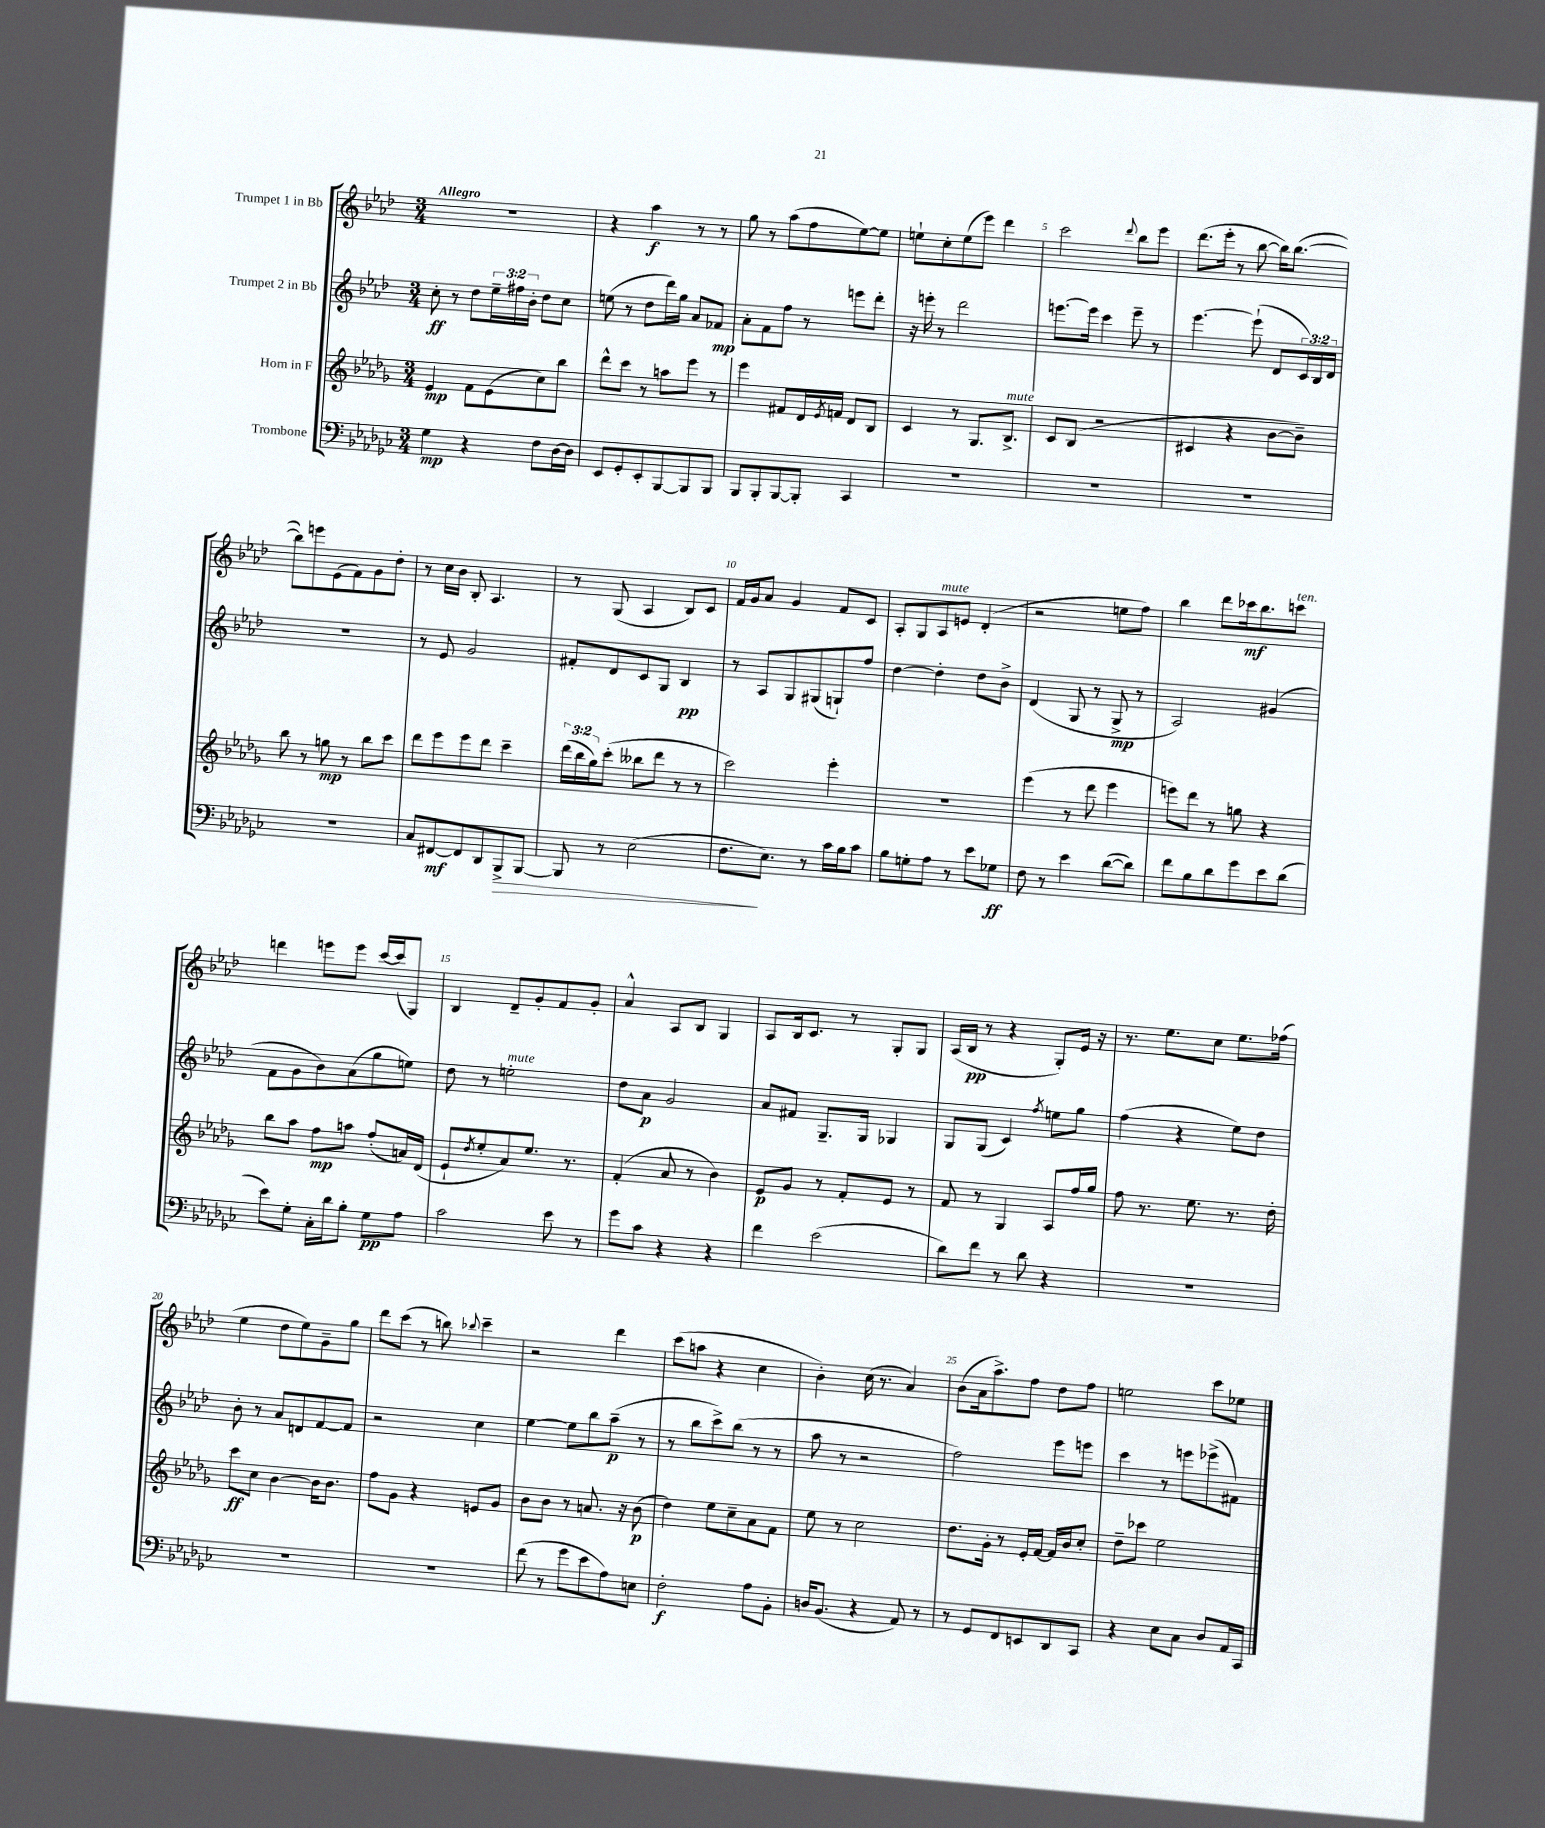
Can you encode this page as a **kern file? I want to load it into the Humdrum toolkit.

**kern	**dynam	**kern	**dynam	**kern	**dynam	**kern	**dynam
*part4	*part4	*part3	*part3	*part2	*part2	*part1	*part1
*staff4	*staff4	*staff3	*staff3	*staff2	*staff2	*staff1	*staff1
*I"Trombone	*	*I"Horn in F	*	*I"Trumpet 2 in Bb	*	*I"Trumpet 1 in Bb	*
*clefF4	*	*clefG2	*	*clefG2	*	*clefG2	*
*k[b-e-a-d-g-c-]	*	*k[b-e-a-d-g-]	*	*k[b-e-a-d-]	*	*k[b-e-a-d-]	*
*M3/4	*	*M3/4	*	*M3/4	*	*M3/4	*
=1	=1	=1	=1	=1	=1	=1	=1
!	!	!	!	!	!	!LO:TX:a:B:t=Allegro	!
4G-\	mp	4e-/	mp	8cc'\	ff	2.r	.
.	.	.	.	8r	.	.	.
4r	.	8f\L	.	8dd-\L	.	.	.
.	.	(8e-\	.	24ee-~\L	.	.	.
.	.	.	.	24ff#X\	.	.	.
.	.	.	.	24b-'\JJ	.	.	.
8F\L	.	8cc\)	.	8dd-\L	.	.	.
[16D-\L	.	8bb-\J	.	8cc\J	.	.	.
16D-\JJ]	.	.	.	.	.	.	.
=2	=2	=2	=2	=2	=2	=2	=2
8EE-/L	.	8ddd-^^\L	.	(8een\	.	4r	.
8GG-'/	.	8ccc\J	.	8r	.	.	.
8EE-'/	.	8r	.	8dd-\L	.	4aa-\	f
[8BBB-/	.	8aan\L	.	16ddd-\L)	.	.	.
.	.	.	.	16gg\JJ	.	.	.
8BBB-/]	.	8eee-\J	.	8a-/L	.	8r	.
8BBB-/J	.	8r	.	8f-X/J	mp	8r	.
=3	=3	=3	=3	=3	=3	=3	=3
8BBB-/L	.	4eee-\	.	8a-'\L	.	8gg\	.
8BBB-'/	.	.	.	8f\	.	8r	.
[8BBB-/	.	8f#X/L	.	8ff\J	.	(8aa-\L	.
8BBB-'/J]	.	16d-/L	.	8r	.	8ff\	.
.	.	8qe-/	.	.	.	.	.
.	.	16fn/JJ	.	.	.	.	.
4CC-/	.	8d-/L	.	8eeen\L	.	[8ee-\)	.
.	.	8B-/J	.	8ddd-'\J	.	8ee-\J]	.
=4	=4	=4	=4	=4	=4	=4	=4
2.r	.	4c/	.	16r	.	8een`\L	.
.	.	.	.	16eeen'\	.	.	.
.	.	.	.	8r	.	8cc'\	.
.	.	8r	.	2ddd-\	.	(8ee\	.
.	.	8.G-/L	.	.	.	8eee-\J)	.
.	.	.	.	.	.	4ddd-\	.
!	!	!LO:TX:a:i:t=mute	!	!	!	!	!
.	.	8.B-^/J	.	.	.	.	.
=5	=5	=5	=5	=5	=5	=5	=5
2.r	.	8c/L	.	[8.eeen\L	.	2ccc\	.
.	.	(8B-/J	.	.	.	.	.
.	.	.	.	16eee\Jk]	.	.	.
.	.	2r	.	4ccc\	.	.	.
.	.	.	.	.	.	8qqddd-/	.
.	.	.	.	8eee~\	.	8bb-\L	.
.	.	.	.	8r	.	8eee-\J	.
=6	=6	=6	=6	=6	=6	=6	=6
2.r	.	4c#X/	.	[4.eee-\	.	(8.ddd-\L	.
.	.	.	.	.	.	16eee-'\Jk	.
.	.	4r	.	.	.	8r	.
.	.	.	.	(8eee-`\]	.	[8bb-\	.
.	.	[8b-\L	.	8d-/L	.	16bb-\KL])	.
.	.	.	.	.	.	([8.bb-\J	.
.	.	8b-~\J])	.	24c/L)	.	.	.
.	.	.	.	24B-/	.	.	.
.	.	.	.	24d-/JJ	.	.	.
!!LO:LB:g=z
=7	=7	=7	=7	=7	=7	=7	=7
2.r	.	8bb-\	.	2.r	.	8bb-\L])	.
.	.	8r	.	.	.	8eeen\	.
.	.	8ggn\	mp	.	.	(8e-\	.
.	.	8r	.	.	.	8f\)	.
.	.	8bb-\L	.	.	.	8g\	.
.	.	8ccc\J	.	.	.	8dd-'\J	.
=8	=8	=8	=8	=8	=8	=8	=8
8C-/L	.	8ddd-\L	.	8r	.	8r	.
[8FF#X/	mf	8eee-\	.	8e-/	.	16cc\LL	.
.	.	.	.	.	.	16b-\JJ	.
8FF#/]	.	8eee-\	.	2g/	.	8B-'/	.
8DD-/	.	8ddd-\J	.	.	.	4.A-/	.
!	!LO:HP:b	!	!	!	!	!	!
8BBB-^/	>	4ccc~\	.	.	.	.	.
[8BBB-/J	.	.	.	.	.	.	.
=9	=9	=9	=9	=9	=9	=9	=9
8BBB-/]	.	(24ddd-\LL	.	8f#X'/L	.	8r	.
.	.	24bb-\	.	.	.	.	.
.	.	24gg-\J)	.	.	.	.	.
8r	.	(8ccc'\J	.	8d-/	.	(8G/	.
(2E-\	.	8bb--X\L	.	8c/	.	4A-/	.
.	.	8ddd-\J	.	8G/J	.	.	.
.	.	8r	.	4B-/	pp	8B-/L)	.
.	.	8r	.	.	.	8c/J	.
=10	=10	=10	=10	=10	=10	=10	=10
8.F\L	.	2ccc\)	.	8r	.	16f/LL	.
.	.	.	.	.	.	16g/J	.
.	.	.	.	8A-/L	.	8a-/J	.
8.E-\J)	]	.	.	.	.	.	.
.	.	.	.	8G/	.	4g/	.
8r	.	.	.	(8G#X/	.	.	.
16c-\LL	.	4eee-'\	.	8Gn`/)	.	8f/L	.
16B-\J	.	.	.	.	.	.	.
8c-\J	.	.	.	8ff/J	.	8c/J	.
=11	=11	=11	=11	=11	=11	=11	=11
8B-\L	.	2.r	.	[4dd-\	.	8A-'/L	.
8Gn'\	.	.	.	.	.	8G/	.
!	!	!	!	!	!	!LO:TX:a:i:t=mute	!
8A-\J	.	.	.	4dd-'\]	.	8A-/	.
8r	.	.	.	.	.	8en/J	.
8e-\L	.	.	.	8dd-\L	.	(4d-'/	.
8G-X\J	ff	.	.	8b-^\J	.	.	.
=12	=12	=12	=12	=12	=12	=12	=12
8F\	.	(4eee-\	.	(4d-/	.	2r	.
8r	.	.	.	.	.	.	.
4e-\	.	8r	.	8G/	.	.	.
.	.	8ddd-\	.	8r	.	.	.
([8d-\L	.	4eee-\	.	8G^/	mp	8een\L	.
8d-\J])	.	.	.	8r	.	8ff\J)	.
=13	=13	=13	=13	=13	=13	=13	=13
8f\L	.	8eeen\L)	.	2A-/)	.	4bb-\	.
8B-\	.	8ddd-\J	.	.	.	.	.
8d-\	.	8r	.	.	.	8ddd-\L	.
8g-\	.	8ggn\	.	.	.	16ccc-X\k	mf
.	.	.	.	.	.	8.bb-\	.
8e-\	.	4r	.	(4g#X/	.	.	.
!	!	!	!	!	!	!LO:TX:a:i:t=ten.	!
(8d-\J	.	.	.	.	.	8cccn\J	.
!!LO:LB:g=z
=14	=14	=14	=14	=14	=14	=14	=14
8e-\L)	.	8bb-\L	.	8f\L	.	4dddn\	.
8G-'\J	.	8aa-\J	.	8g\	.	.	.
16C-'\LL	.	8ff\L	mp	8b-\)	.	8eeen\L	.
16d-\J	.	.	.	.	.	.	.
8B-'\J	.	8aan\J	.	(8a-\	.	8eee\J	.
8G-\L	pp	(8ff'/L	.	8gg\	.	[16ccc/LL	.
.	.	.	.	.	.	(16ccc/J]	.
8A-\J	.	16an/L)	.	8een\J)	.	8G/J)	.
.	.	(16d-/JJ	.	.	.	.	.
=15	=15	=15	=15	=15	=15	=15	=15
2c-\	.	8e-`/L	.	8dd-\	.	4B-/	.
.	.	8qdd-/	.	.	.	.	.
.	.	8ee-'/	.	8r	.	.	.
!	!	!	!	!LO:TX:a:i:t=mute	!	!	!
.	.	8a-/)	.	2een'\	.	8d-~/L	.
.	.	8.ee-/J	.	.	.	8g'/	.
8e-\	.	.	.	.	.	8f/	.
.	.	8.r	.	.	.	.	.
8r	.	.	.	.	.	8g'/J	.
=16	=16	=16	=16	=16	=16	=16	=16
8g-\L	.	(4f'/	.	8dd-\L	.	4a-^^/	.
8c-\J	.	.	.	8a-\J	p	.	.
4r	.	8a-/	.	2g/	.	8A-/L	.
.	.	8r	.	.	.	8B-/J	.
4r	.	4b-\)	.	.	.	4G/	.
=17	=17	=17	=17	=17	=17	=17	=17
4f\	.	8e-/L	p	8a-/L	.	8A-/L	.
.	.	8g-/J	.	8f#X/J	.	16B-/k	.
.	.	.	.	.	.	8.c/J	.
(2e-\	.	8r	.	8.G~/L	.	.	.
.	.	8f'/L	.	.	.	8r	.
.	.	.	.	16G/Jk	.	.	.
.	.	8e-/J	.	4G-X/	.	8G'/L	.
.	.	8r	.	.	.	8G/J	.
=18	=18	=18	=18	=18	=18	=18	=18
8d-\L)	.	8f/	.	8G/L	.	(16A-/LL	.
.	.	.	.	.	.	16B-/JJ	pp
8f\J	.	8r	.	(8G/J	.	8r	.
8r	.	4G-/	.	4c/)	.	4r	.
8d-\	.	.	.	.	.	.	.
.	.	.	.	8qff/	.	.	.
4r	.	8A-/L	.	8een\L	.	8G'/L)	.
.	.	16ff/L	.	8gg\J	.	16e-/Jk	.
.	.	16gg-/JJ	.	.	.	16r	.
=19	=19	=19	=19	=19	=19	=19	=19
2.r	.	8ff\	.	(4ff\	.	8.r	.
.	.	8.r	.	.	.	.	.
.	.	.	.	.	.	8.ee-\L	.
.	.	.	.	4r	.	.	.
.	.	8.ee-\	.	.	.	.	.
.	.	.	.	.	.	8cc\J	.
.	.	8.r	.	8ee-\L)	.	8.ee-\L	.
.	.	.	.	8dd-\J	.	.	.
.	.	16dd-'\	.	.	.	(16ff-X\Jk	.
!!LO:LB:g=z
=20	=20	=20	=20	=20	=20	=20	=20
2.r	.	8ccc\L	ff	8b-'\	.	4ee-\	.
.	.	8cc\J	.	8r	.	.	.
.	.	[4b-\	.	8a-/L	.	8dd-\L	.
.	.	.	.	8dn/	.	8ee-\)	.
.	.	16b-\KL]	.	[8f/	.	8g~\	.
.	.	8.b-\J	.	.	.	.	.
.	.	.	.	8f/J]	.	8gg\J	.
=21	=21	=21	=21	=21	=21	=21	=21
2.r	.	8ff\L	.	2r	.	8ddd-\L	.
.	.	8g-\J	.	.	.	(8ccc\J	.
.	.	4r	.	.	.	8r	.
.	.	.	.	.	.	8bbn\)	.
.	.	.	.	.	.	8qqbb-X/	.
.	.	8en/L	.	4cc\	.	4ccc~\	.
.	.	8g-/J	.	.	.	.	.
=22	=22	=22	=22	=22	=22	=22	=22
(8f\	.	8b-\L	.	[4ee-\	.	2r	.
8r	.	8b-\J	.	.	.	.	.
8g-\L	.	8r	.	8ee-\L]	.	.	.
8e-\	.	8.an/	.	8bb-\	.	.	.
8A-\)	.	.	.	(8aa-~\J	p	4ddd-\	.
.	.	16r	.	.	.	.	.
8En\J	.	(8b-\	p	8r	.	.	.
=23	=23	=23	=23	=23	=23	=23	=23
2F'\	f	4dd-\)	.	8r	.	(8ccc\L	.
.	.	.	.	8bb-\L	.	8aan\J	.
.	.	8ee-\L	.	8ccc^\)	.	4r	.
.	.	8cc~\	.	(8bb-\J	.	.	.
8A-\L	.	8a-\	.	8r	.	4cc\	.
8BB-'\J	.	8f\J	.	8r	.	.	.
=24	=24	=24	=24	=24	=24	=24	=24
16Dn/KL	.	8ee-\	.	8aa-\	.	4b-'\)	.
(8.BB-/J	.	.	.	.	.	.	.
.	.	8r	.	8r	.	.	.
4r	.	2cc\	.	2r	.	(16cc\	.
.	.	.	.	.	.	8.r	.
8AA-/)	.	.	.	.	.	4a-/)	.
8r	.	.	.	.	.	.	.
=25	=25	=25	=25	=25	=25	=25	=25
8r	.	8.dd-\L	.	2ff\)	.	(8b-\L	.
8GG-/L	.	.	.	.	.	16a-\k	.
.	.	16g-'\Jk	.	.	.	8.aa-^\)	.
8FF/	.	8r	.	.	.	.	.
8EEn/	.	16e-'/LL	.	.	.	8ff\J	.
.	.	[16f/JJ	.	.	.	.	.
8DD-/	.	16f/LL]	.	8eee-\L	.	8dd-\L	.
.	.	16b-/J	.	.	.	.	.
8CC-/J	.	8cc'/J	.	8eeen\J	.	8ff\J	.
=26	=26	=26	=26	=26	=26	=26	=26
4r	.	8dd-~\L	.	4ccc\	.	2een\	.
.	.	8ccc-X\J	.	.	.	.	.
8E-\L	.	2ee-\	.	8r	.	.	.
8C-\J	.	.	.	8eeen\L	.	.	.
8D-/L	.	.	.	(8eee-X^\	.	8ccc\L	.
16AA-/L	.	.	.	8f#X\J)	.	8ee-X\J	.
16CC-/JJ	.	.	.	.	.	.	.
==	==	==	==	==	==	==	==
*-	*-	*-	*-	*-	*-	*-	*-
